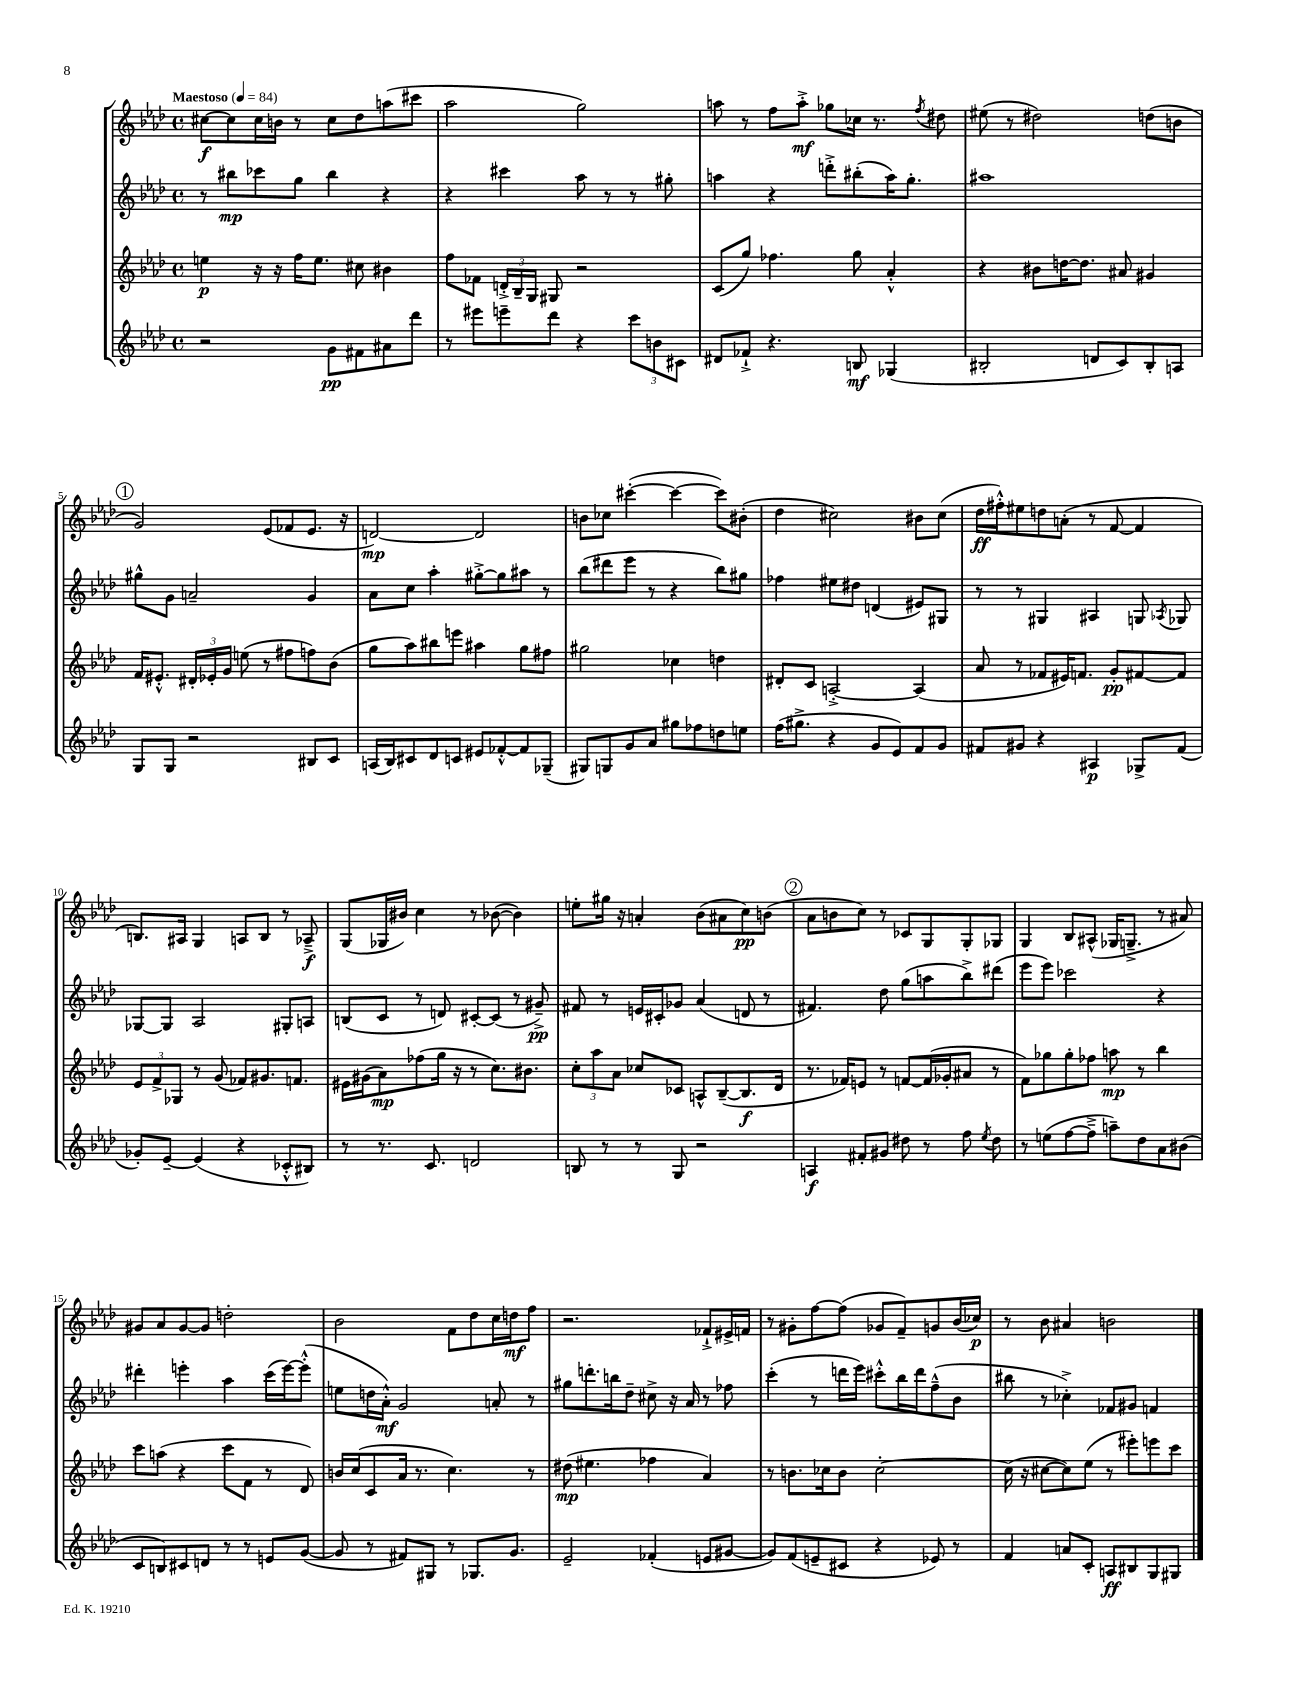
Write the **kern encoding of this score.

**kern	**kern	**kern	**kern
*staff4	*staff3	*staff2	*staff1
*clefG2	*clefG2	*clefG2	*clefG2
*k[b-e-a-d-]	*k[b-e-a-d-]	*k[b-e-a-d-]	*k[b-e-a-d-]
*M4/4	*M4/4	*M4/4	*M4/4
*met(c)	*met(c)	*met(c)	*met(c)
*MM84	*MM84	*MM84	*MM84
2r	4ee\	8r	[8cc#\L
.	.	8bb#\L	8cc#\]
.	16r	8ccc-\	16cc#\L
.	16r	.	16b\JJ
.	16ff\LK	8gg\J	8r
.	8.ee\J	.	.
8g\L	.	4bb#\	8cc#\L
8f#\	8cc#\	.	8dd-\
8a#\	4b#\	4r	(8aa\
8ddd-\J	.	.	8ccc#\J
=	=	=	=
8r	8ff\L	4r	2aa-\
8eee#\L	8f-\J	.	.
8eee~\	24d'^/LL	4ccc#\	.
.	24B-~/	.	.
.	24G/JJ	.	.
8ddd-\J	8G#/	.	.
4r	2r	8aa-\	2gg\)
.	.	8r	.
12ccc\L	.	8r	.
12b\	.	.	.
.	.	8gg#'\	.
12c#\J	.	.	.
=	=	=	=
8d#/L	(8c/L	4aa\	8aa\
8f-`^/J	8gg/J)	.	8r
4.r	4.ff-\	4r	8ff\L
.	.	.	8aa'^\J
.	.	8ddd'^\L	8gg-\L
8B/	8gg\	(8bb#'\	16cc-\Jk
.	.	.	8.r
(4G-/	4a-'^^/	16aa\K)	.
.	.	8.gg'\J	.
.	.	.	8qff/
.	.	.	8dd#\
=	=	=	=
2B#'/	4r	1aa#	(8ee#\
.	.	.	8r
.	8b#\L	.	2dd#\)
.	[16dd\K	.	.
.	8.dd\]J	.	.
8d/L	.	.	.
8c/)	8a#/	.	.
8B#'/	4g#/	.	(8dd\L
8A/J	.	.	8b\J
=	=	=	=
8G/L	16f/LK	8gg#^^\L	2g/)
.	8.e#'^^/J	.	.
8G/J	.	8g\J	.
2r	24d#'/LL	2a~/	.
.	24e-'/	.	.
.	24g/JJ	.	.
.	(8ee\	.	.
.	8r	.	(8e-/L
.	8ff#\L	.	8f-/
8B#/L	8ff\)	4g/	8.e-/J
8c/J	(8b-\J	.	.
.	.	.	16r
=	=	=	=
(16A/LL	8gg\L	8a-\L	[2d/)
16B-/J)	.	.	.
8c#/	8aa-\)	8cc\J	.
8d-/	8bb#\	4aa-'\	.
8c/J	8eee\J	.	.
8e#/L	4aa#\	[8gg#'^\L	2d/]
[8f-'^^/	.	8gg#\]	.
8f-/]	8gg\L	8aa#\J	.
(8G-~/J	8ff#\J	8r	.
=	=	=	=
8G#/L)	2gg#\	(8bb-\L	8b\L
8G/	.	8ddd#\	8cc-\J
8g/	.	8eee-\J	([4ccc#'\
8a-/J	.	8r	.
8gg#\L	4cc-\	4r	4ccc#\_
8ff-\	.	.	.
8dd\	4dd\	8bb-\L)	8ccc#\]L)
8ee\J	.	8gg#\J	(8b#'\J
=	=	=	=
(16ff\LK	8d#'/L	4ff-\	4dd-\
8.gg#^\J	.	.	.
.	8c/J	.	.
4r	[2A'^/	8ee#\L	2cc#\)
.	.	8dd#\J	.
8g/L	.	(4d/	.
8e-/)	.	.	.
8f/	(4A/]	8e#/L)	8b#\L
8g/J	.	8G#/J	(8cc#\J
=	=	=	=
8f#/L	8a-/	8r	16dd-\LL
.	.	.	16ff#'^^\J)
8g#/J	8r	8r	8ee#\
4r	8f-/L	4G#/	8dd\
.	16e#/K)	.	(8a'\J
.	8.f/J	.	.
4A#/	.	4A#/	8r
.	8g'/L	.	[8f/
8G-^/L	[8f#/	8G/	4f/]
.	.	8qA-/	.
(8f#/J	8f#/]J	8G-/	.
=	=	=	=
8g-'/L)	12e-/L	[8G-/L	8.B/L)
.	12f^/	.	.
[8e-~/J	.	8G-/]J	.
.	12G-/J	.	.
.	.	.	16A#/Jk
(4e-/]	8r	2A-/	4G/
.	(8g/	.	.
4r	8f-/L)	.	8A/L
.	8.g#/	.	8B/J
8c-'^^/L	.	8G#'/L	8r
.	8.f/J	.	.
8B#/J)	.	8A/J	8A-~^/
=	=	=	=
8r	16e#\LL	(8B/L	(8G/L
.	(16g#\J	.	.
8.r	8a-\)	8c/J	16G-/L
.	.	.	16b#/JJ)
.	(8ff-\	8r	4cc\
8.c/	.	.	.
.	16gg\Jk	8d/)	.
.	16r	.	.
2d/	8r	[8c#'/L	8r
.	8.cc\L)	(8c#/]J	([8b-\
.	.	8r	4b-\])
.	8.b#\J	.	.
.	.	8g#~^/)	.
=	=	=	=
8B/	12cc'\L	8f#/	8ee'\L
.	12aa-\	.	.
8r	.	8r	16gg#\Jk
.	12a-\J	.	.
.	.	.	16r
8r	8cc-/L	16e/LL	4a'/
.	.	16c#'/J	.
8G/	8c-/J	8g-/J	.
2r	8A^^/L	(4a-/	(8b-\L
.	([8B-~/	.	8a#\
.	8.B-/]	8d/	8cc\)
.	.	8r	(8b\J
.	16d-/Jk	.	.
=	=	=	=
4A/	8.r	4.f#/)	8a-\L
.	.	.	8b\
.	16f-/LK)	.	.
8f#'/L	8e/J	.	8cc\J)
8g#/J	8r	8dd-\	8r
8dd#\	[8f/L	(8gg\L	8c-/L
8r	(16f/]L	8aa\	8G/
.	16g-'/J	.	.
8ff\	8a#/J	8bb-^\)	8G'/
8qee-/	.	.	.
8dd#\	8r	(8ddd#\J	8G-/J
=	=	=	=
8r	8f\L)	8eee-\L	4G/
(8ee\L	8gg-\	8eee-\J)	.
[8ff\	8gg-'\	2ccc-\	8B-/L
8ff~^\]J	8ff-\J	.	(8A#^^/J
8aa~\L)	8aa\	.	16G-/LK
.	.	.	8.G~^/J
8dd-\	8r	.	.
8a-\	4bb-\	4r	8r
(8b#\J	.	.	8a#/)
=	=	=	=
8c/L	8ccc\L	4ddd#'\	8g#/L
8B/)	(8aa\J	.	8a-/
8c#/	4r	4eee'\	[8g#/
8d/J	.	.	8g#/]J
8r	8ccc\L	4aa-\	2dd'\
8r	8f\J	.	.
8e/L	8r	(16ccc\LL	.
.	.	[16eee\J)	.
([8g/J	8d-/)	(8eee'^^\]J	.
=	=	=	=
8g/]	16b/LL	8ee\L	2b-\
.	(16cc/J	.	.
8r	8c/	16dd\L	.
.	.	16a-'^^\JJ)	.
8f#/L)	16a-/Jk	2g/	.
.	8.r	.	.
8G#/J	.	.	.
8r	4.cc\)	.	8f\L
8.G-/L	.	.	8dd-\
.	.	8a'/	16cc\L
8.g/J	.	.	16dd\J
.	8r	8r	8ff\J
=	=	=	=
2e-~/	(8dd#\	8gg#\L	2.r
.	4.ee#\	8.ddd'\	.
.	.	16bb\k	.
.	.	8dd-~\J	.
(4f-'/	4ff-\	8cc#^\	.
.	.	16r	.
.	.	16a-/	.
8e/L	4a-/)	8r	8f-`^/L
[8g#/J	.	8ff-\	16e#^/L
.	.	.	16f/JJ
=	=	=	=
8g#/]L)	8r	(4ccc'\	8r
(8f/	8.b\L	.	8g#'\L
8e~/	.	8r	[8ff\
.	16cc-\k	.	.
8c#/J	8b\J	16ddd\LL	(8ff\]J
.	.	16eee-\JJ)	.
4r	[2cc-'\	8ccc#'^^\L	8g-/L
.	.	16bb-\L	8f~/)
.	.	16ddd\J	.
8e-/)	.	(8ff~^^\	8g/
8r	.	8b-\J	(16b-/L
.	.	.	16cc-/JJ)
=	=	=	=
4f/	(16cc-\]	8bb#\	8r
.	16r	.	.
.	[8cc#\L	8r	8b-\
8a/L	8cc#\])	4cc-'^\)	4a#/
8c'/J	(8ee-\J	.	.
8A/L	8r	8f-/L	2b\
8B#/	8eee#'\L)	8g#/J	.
8G/	8eee\	4f/	.
8G#/J	8ccc\J	.	.
==	==	==	==
*-	*-	*-	*-
